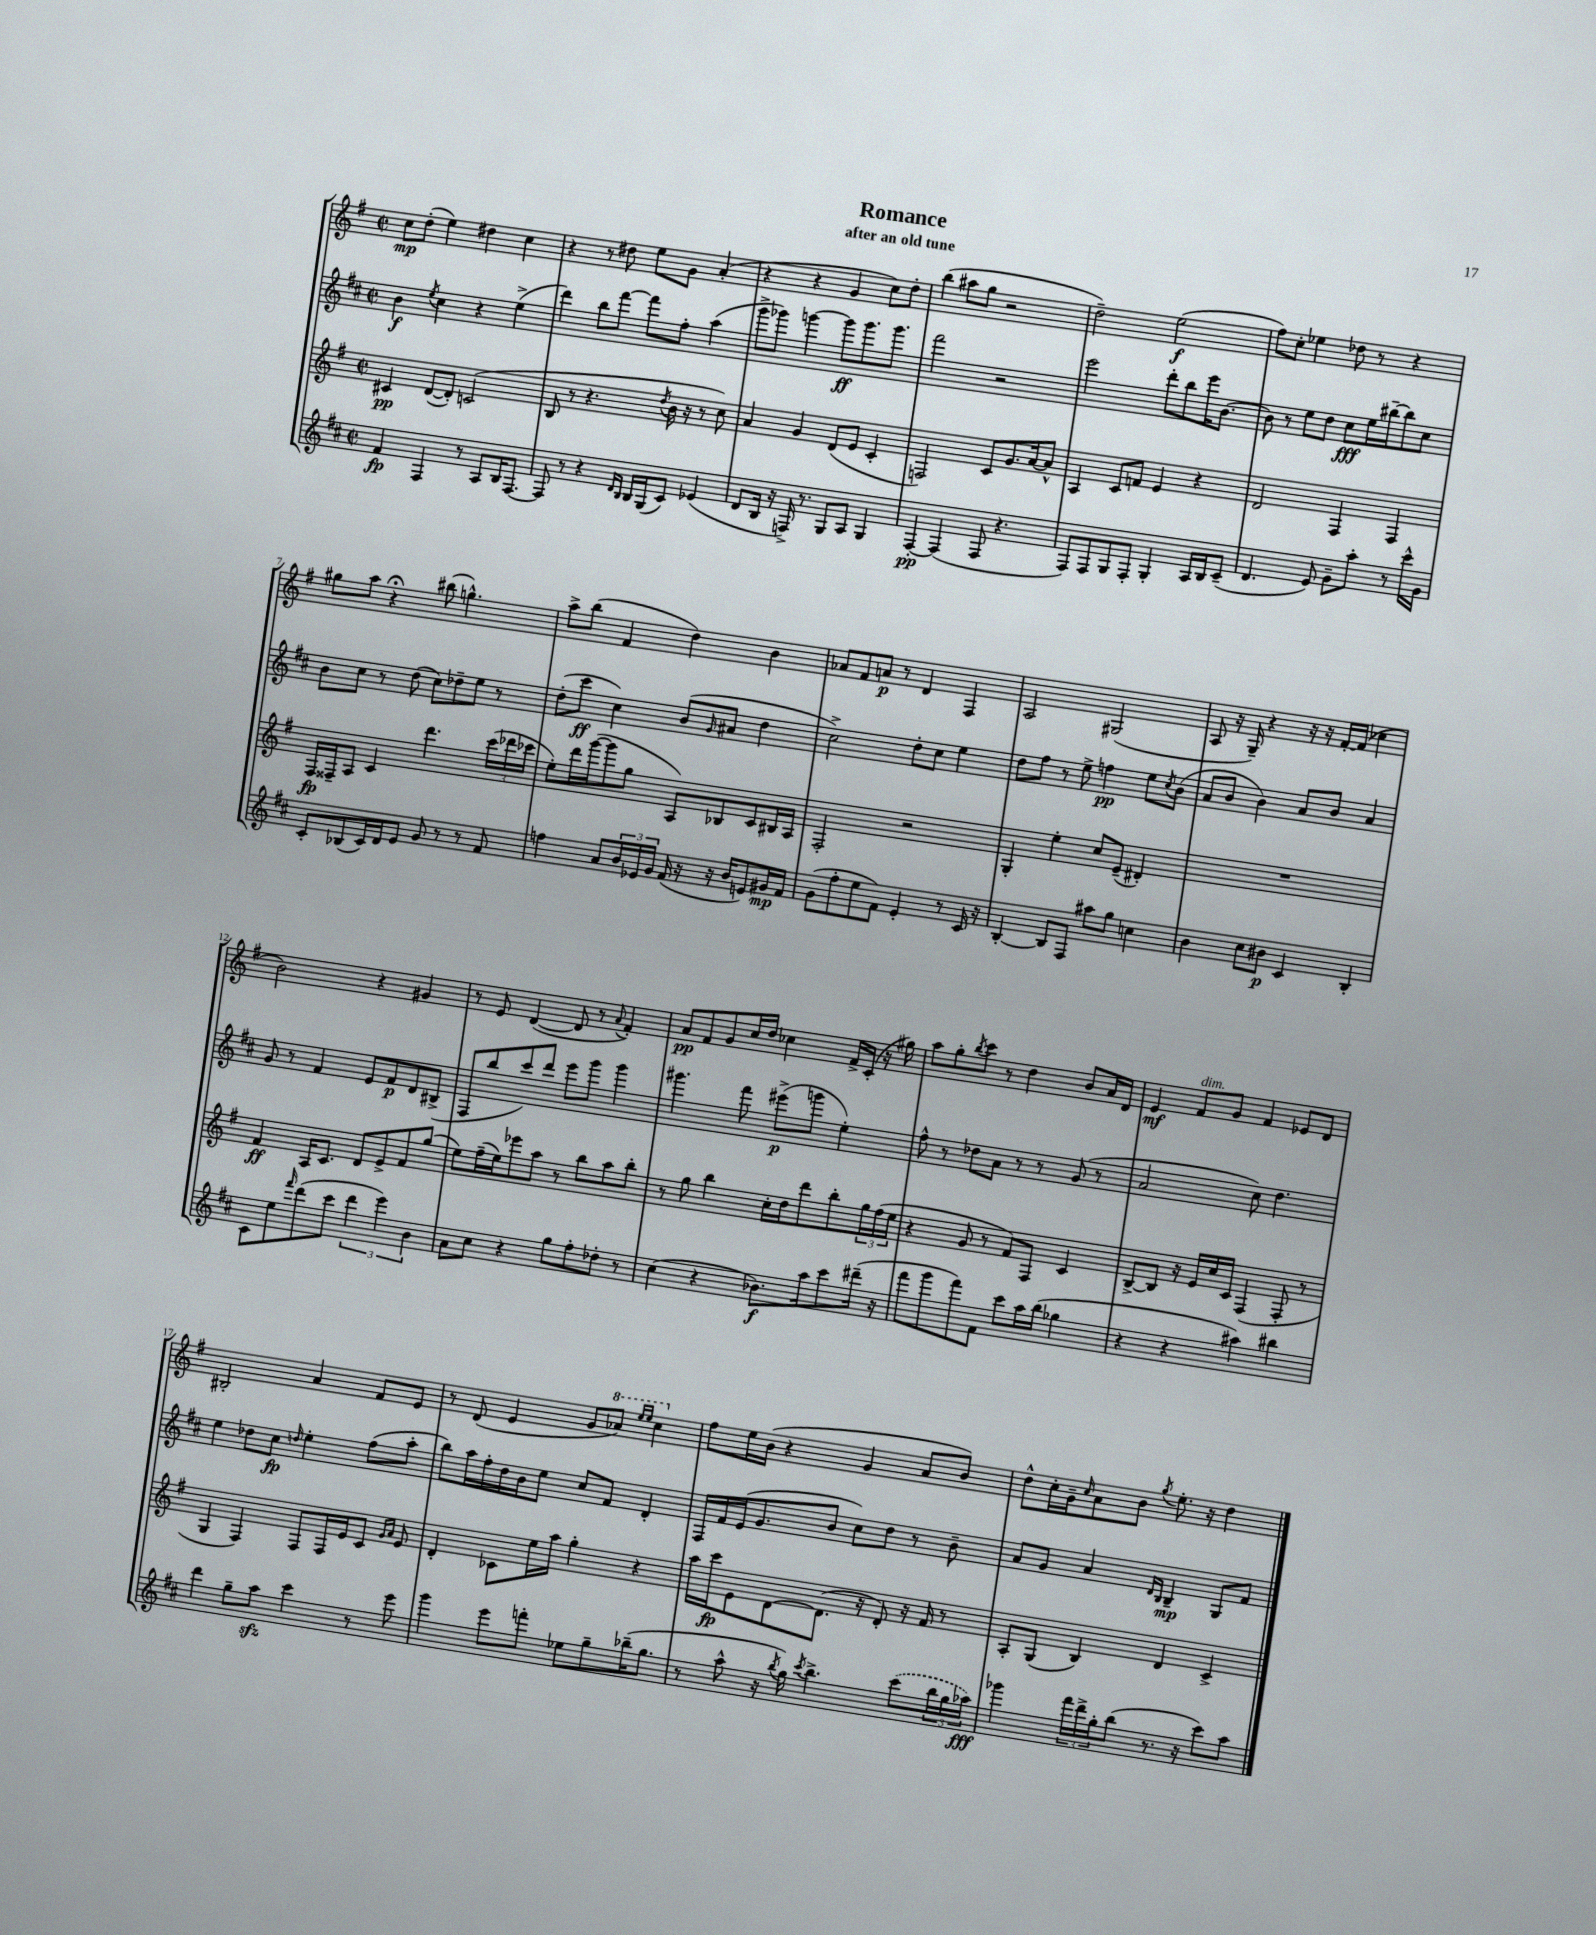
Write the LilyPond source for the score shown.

\header { title = "Romance" subtitle = "after an old tune" }
<<
\new StaffGroup <<
\new Staff = "s0" {
    \clef treble \key g \major \defaultTimeSignature \time 2/2
    c''8\mp d''8-.( e''4) dis''4 c''4 |
    r4 r8 dis''8 e''8 g'8 a'4-.( |
    r4 r4 g'4 c''8) d''8-. |
    b''4( ais''8 g''8 r2 |
    d''2--) e''2\f( |
    fis''8) c''8-. ees''4 des''8 r8 r4 |
    gis''8 a''8 r4\fermata bis''8( g''4.-^) |
    a''8-> b''8( fis'4 d''4) b'4 |
    aes'8 fis'8 a'8\p r8 d'4 fis4 |
    a2 gis2( |
    a8 r16 g16--) r4 r16 r16 fis'16~-. fis'16( ces''4 |
    b'2) r4 gis'4 |
    r8 e'8 d'4~( d'8 r8 \appoggiatura { a'8 } fis'4-.) |
    a'8\pp fis'8 g'8 c''16 d''16 ces''4 fis'16-> c'16-.( r16 gis''16) |
    a''8 g''8-. \acciaccatura { b''8 } c'''8 r8 d''4 b'8 a'16 d'16 |
    e'4\mf fis'8^\markup { \italic "dim." } g'8 fis'4 ees'8 d'8 |
    bis2-. a'4 fis'8 e'8 |
    r8 d'8( e'4 g'8 \ottava #1 aes''8) \grace { e'''16 e'''16 } c'''4 \ottava #0 |
    fis''8 e''16 b'16( r4 g'4 a'8 b'8) |
    d''8-^ c''16-. g'16-- \grace { c''16 } a'8 b'8 \acciaccatura { g''8 } e''8.-. r16 d''4 \bar "|." |
}
\new Staff = "s1" {
    \clef treble \key d \major \defaultTimeSignature \time 2/2
    b'4\f \acciaccatura { e''8 } cis''4 r4 e''4->( |
    d'''4) b''8 fis'''8~ fis'''8 fis''8-. a''4( |
    g'''8-> ges'''8) g'''4~ g'''8\ff g'''8. g'''8. |
    fis'''2 r2 |
    e'''2 d'''8-. b''8 e'''16 b'8.~ |
    b'8 r8 e''8 d''8 cis''8\fff e''16 bis''16~-- bis''8 cis''8 |
    b'8 cis''8 r8 d''8( cis''8) des''8-- e''8 r8 |
    d''8-.( cis'''8\ff cis''4) b'8( \grace { g'16 } ais'8 d''4 |
    cis''2->) d''8-. cis''8 e''4 |
    d''8 fis''8 r8 e''8-> f''4\pp e''8 \acciaccatura { cis''8 } b'8( |
    a'8 b'8 b'4) a'8 b'8 a'4 |
    g'8 r8 fis'4 e'8 fis'8\p d'8 bis8->( |
    fis8 b''8 cis'''8) d'''8 e'''8 g'''8 g'''4 |
    gis'''4. fis'''8 eis'''8->\p( g'''8 e''4-.) |
    fis''8-^ r8 des''8 a'8 r8 r8 g'8( r8 |
    a'2 cis''8) d''4. |
    e''4 des''8 cis''8\fp \grace { d''16 } e''4-. fis''8( a''8-. |
    b''8) a''16 fis''16-. d''16 b'16 e''8 cis''8 fis'8 d'4-. |
    fis16 fis'16 e'16( g'8. b'8 cis''8) d''8 r8 b'8-- |
    a'8 g'8 a'4 \grace { d'16 b16 } b4--\mp g8 fis'8 \bar "|." |
}
\new Staff = "s2" {
    \clef treble \key g \major \defaultTimeSignature \time 2/2
    cis'4\pp d'8~( d'8-.) c'2( |
    b8 r8 r4. \acciaccatura { d''8 } b'16 r16 r8 c''8) |
    a'4 g'4 d'8( e'8 c'4-. |
    f2) c'8 g'8. a'16~ a'8-^ |
    a4 c'8 f'8 e'4 r4 |
    d'2 fis4 fis4 |
    fis16\fp fisis16-- a8 c'4 d'''4. \tuplet 3/2 { c'''16( des'''16 ces'''16 } |
    e''8-.) d'''16 g'''16~( g'''8 g''8 a8) bes8 c'8 bis16 a16 |
    fis2-. r2 |
    g4-. e''4-. c''8 e'8--( dis'4-.) |
    R1 |
    fis'4\ff a16 c'8. d'8 e'8-> fis'8 g''8( |
    e''8) fis''16--( e''16) ees'''8 a''8 r8 b''8 a''8 b''8-. |
    r8 g''8 b''4 c''16-. d''16 d'''8 b''8-. \tuplet 3/2 { g''16 fis''16( e''16 } |
    r4 g'8 r8 fis'8) fis8 c'4 |
    b8~-> b8 r16 e'16 c''16 c'16 fis4( fis8-. r8 |
    g4 fis4) fis8 fis16 e'16 c'8 \grace { g'16 a'16 } e'8 |
    d'4-. ces'8 e''16 a''16 g''4-. r4 |
    a''16 c'''16\fp e'8 d'8~ d'8.( r16 d'8-.) r16 fis'16 r8 |
    a8-. g8( b4) d'4 c'4-> \bar "|." |
}
\new Staff = "s3" {
    \clef treble \key d \major \defaultTimeSignature \time 2/2
    fis'4\fp fis4 r8 a8 b16 fis8.~ |
    fis8 r8 r4 \grace { d'16 b16 } b16 g16( cis'8) ees'4( |
    d'8 b16 r16 f16->) r8. g8 a8 g4 |
    fis4~-.\pp fis4( fis8 r4. |
    fis8) fis8 g8 fis8-. g4-. a16 b16 cis'8--( |
    d'4. e'8) g'8-- a''8-. r8 cis'''16-^ g'16 |
    cis'8-. bes8( cis'16) d'16 e'8 g'8 r8 r8 fis'8 |
    f''4 a'8 \tuplet 3/2 { b'16 ees'16 g'16 } fis'16( r16 r16 b'16 e'8) gis'16\mp fis'16 |
    g'8( fis''8-. e''8 fis'8) e'4-. r8 cis'16 r16 |
    b4~-. b8 fis8 ais''8 g''8 c''4 |
    b'4 cis''8 bis'8\p cis'4 b4-. |
    cis'8 e''8 \grace { fis'''16 } d'''8( cis'''8 \tuplet 3/2 { d'''4 e'''4) b'4 } |
    a'8 cis''8 r4 g''8 fis''8-. des''8-. r8 |
    cis''4( r4 bes'8.\f) a''16 cis'''8 dis'''16--( r16 |
    fis'''8 g'''8 fis'''8) fis'8 cis'''8 a''16 b''16( ges''4 |
    r4 r4 ais''4) bis''4 |
    d'''4 g''8-- a''8\sfz cis'''4 r8 e'''8 |
    g'''4 e'''8 f'''8-. ees''8 g''8-- bes''16--( g''8. |
    r8 a''8-^ r16 \acciaccatura { b''8 } g''16) \acciaccatura { cis'''8 } b''4.-> \once \slurDashed cis'''8( \tuplet 3/2 { b''16 g''16 aes''16\fff) } |
    ges'''4 \tuplet 3/2 { fis'''16 d'''16-> g''16-. } b''8( r8. r16 cis'''8) a''8 \bar "|." |
}
>>
>>
